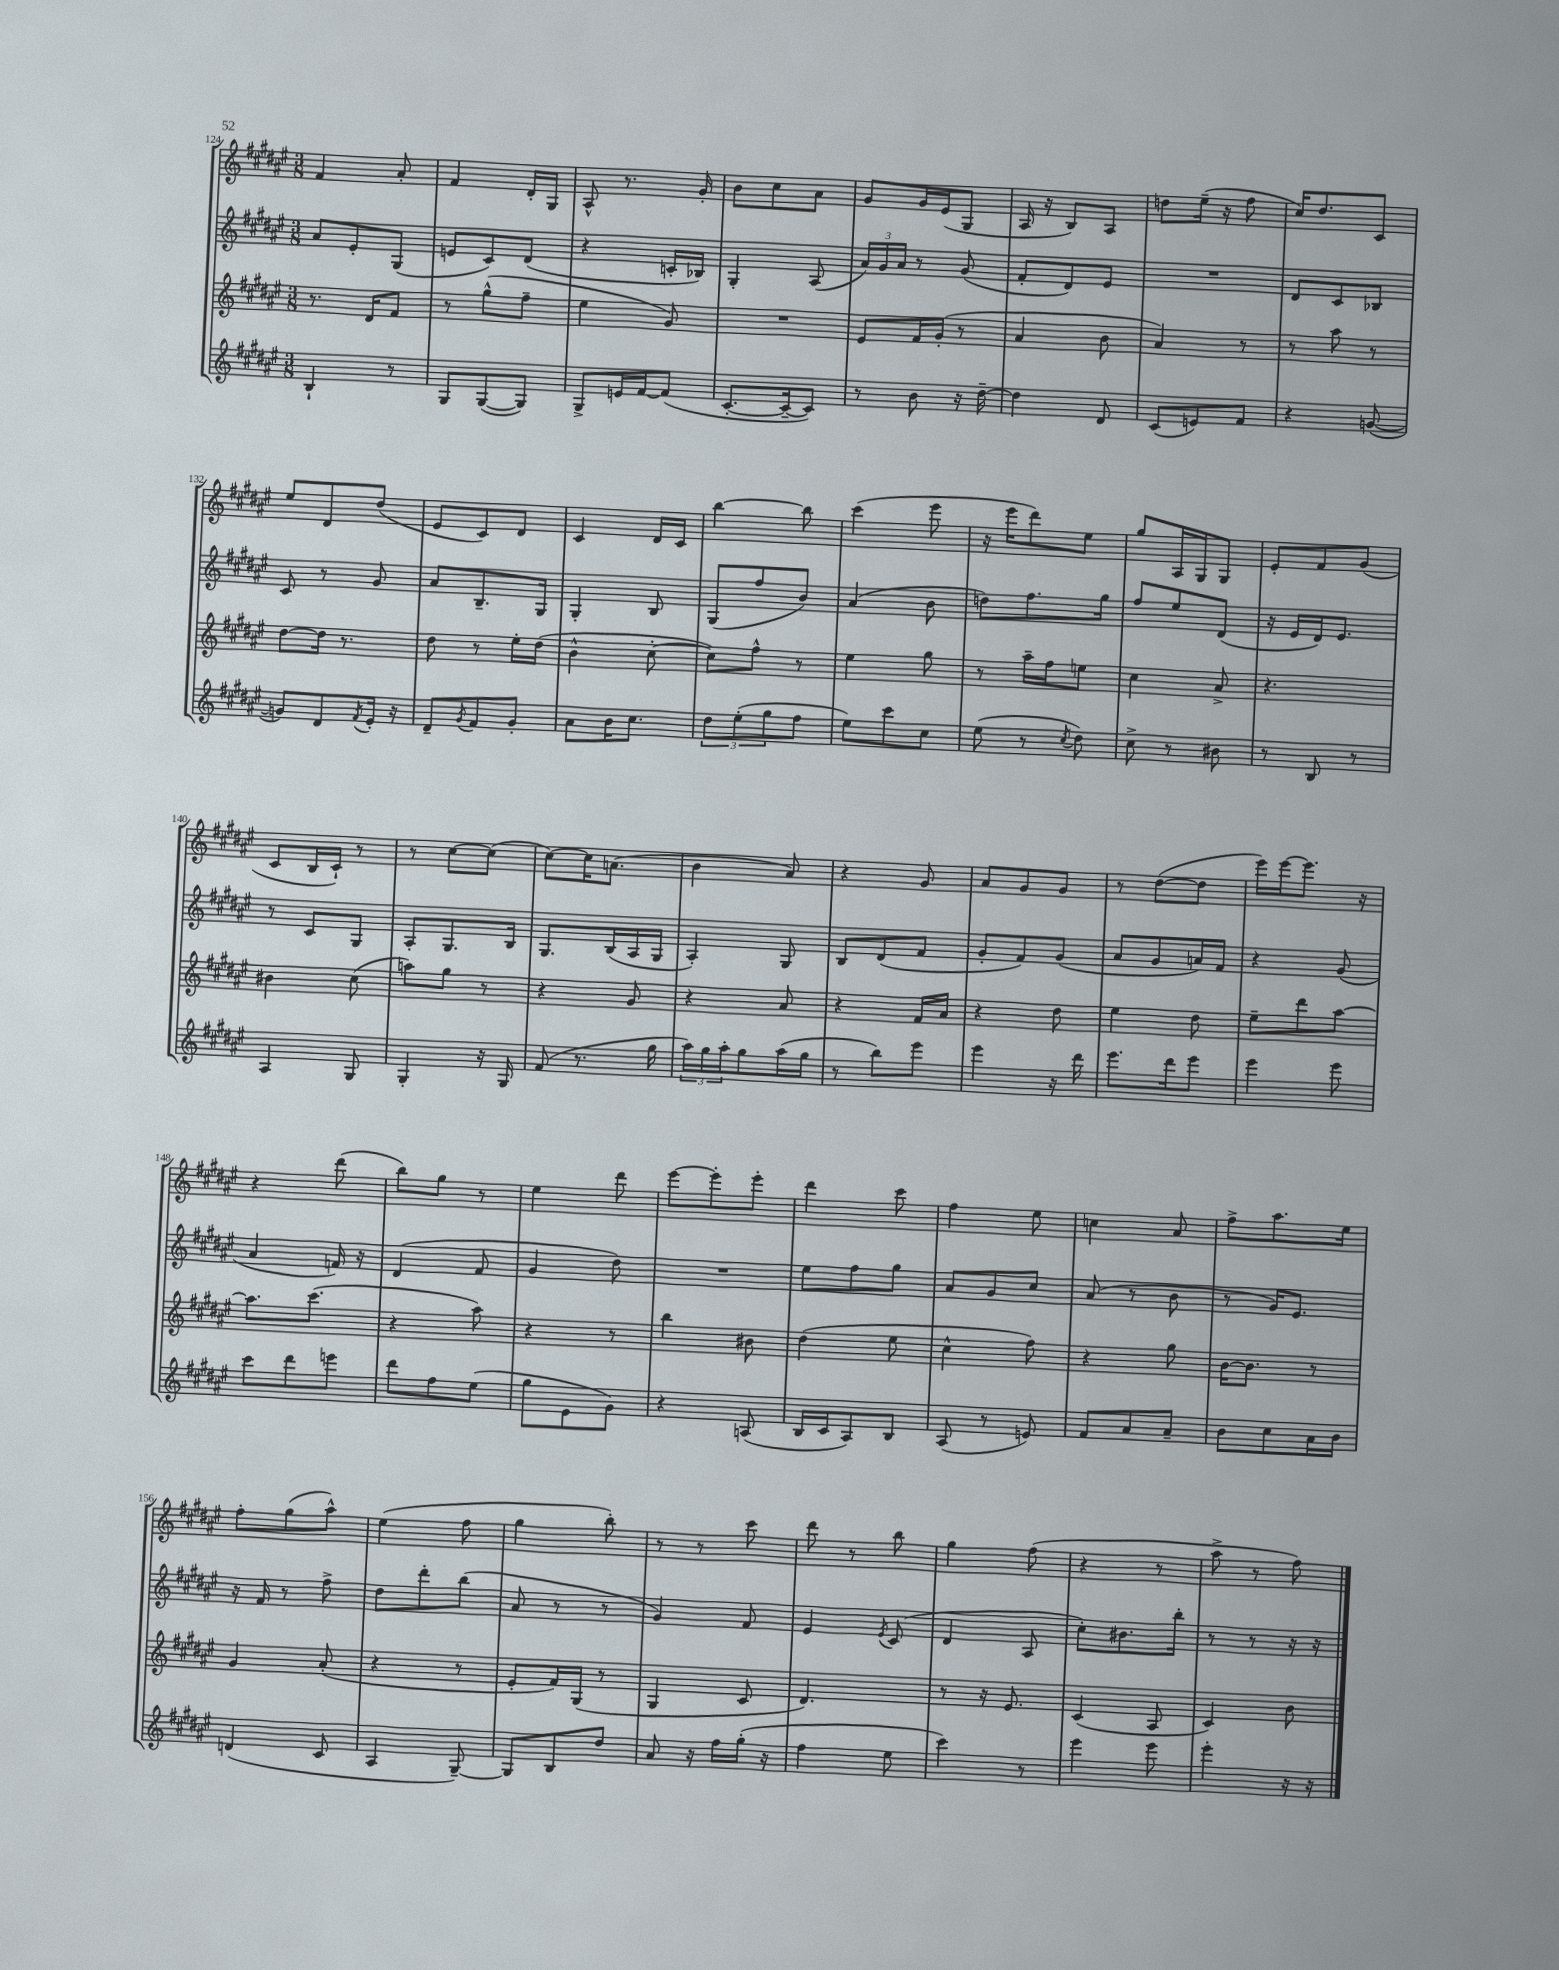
<<
\new StaffGroup <<
\new Staff = "s0" {
    \clef treble \key fis \major \numericTimeSignature \time 3/8
    fis'4 ais'8-. |
    fis'4 dis'16-. gis16 |
    ais8-^ r8. gis'16-. |
    b'8 cis''8 ais'8 |
    gis'8 gis'16 eis'16( gis8 |
    ais16 r16 b8) ais8 |
    d''8 eis''16--( r16 fis''8 |
    cis''16) dis''8. cis'8 |
    eis''8 dis'8 dis''8( |
    eis'8 cis'8) dis'8 |
    cis'4 dis'16 cis'16 |
    b''4~ b''8 |
    cis'''4( eis'''8 |
    r16 eis'''16 dis'''8) eis''8 |
    gis''8 ais16 gis16 gis8 |
    eis'8-. fis'8 gis'8( |
    cis'8 b16 cis'16-!) r8 |
    r8 cis''8~ cis''8( |
    cis''8~) cis''16 a'8.( |
    b'4 ais'8) |
    r4 gis'8 |
    ais'8 gis'8 gis'8 |
    r8 dis''8~( dis''8 |
    eis'''16) eis'''16~ eis'''8. r16 |
    r4 dis'''8( |
    b''8) gis''8 r8 |
    eis''4 dis'''8 |
    eis'''8~ eis'''8-. eis'''8-. |
    dis'''4 cis'''8 |
    fis''4 eis''8 |
    c''4 ais'8 |
    fis''8-> ais''8. eis''16 |
    fis''8-. gis''8( ais''8-^) |
    eis''4( fis''8 |
    gis''4 b''8-.) |
    r8 r8 cis'''8 |
    dis'''8 r8 b''8 |
    gis''4 fis''8( |
    r4 r8 |
    ais''8-> r8 fis''8) \bar "|." |
}
\new Staff = "s1" {
    \clef treble \key fis \major \numericTimeSignature \time 3/8
    ais'8 eis'8-. gis8( |
    e'8 cis'8) dis'8( |
    r4 c'16-. bes16) |
    gis4-. ais8( |
    \tuplet 3/2 { ais'16) gis'16 ais'16 } r8 gis'8( |
    fis'8-. dis'8) eis'8 |
    R4. |
    dis'8 cis'8 bes8 |
    cis'8 r8 gis'8 |
    ais'8 b8.-- gis16 |
    gis4-. b8 |
    gis8( fis''8 b'8) |
    ais'4( b'8 |
    d''8) fis''8. gis''16 |
    fis''8 eis''8 dis'8( |
    r16 eis'16 dis'16) eis'8. |
    r8 cis'8 gis8 |
    ais8-. gis8. b16 |
    gis8. b16( ais16 gis16 |
    ais4-.) gis8 |
    b8 dis'8( fis'8 |
    gis'8-. fis'8) gis'8( |
    ais'8 gis'8 a'16) fis'16 |
    r4 gis'8( |
    ais'4 f'16) r16 |
    dis'4( fis'8 |
    gis'4 dis''8) |
    R4. |
    eis''8 fis''8 gis''8 |
    ais'8 gis'8 cis''8 |
    ais'8( r8 b'8 |
    r8 gis'16) eis'8. |
    r16 fis'16 r8 fis''8-> |
    dis''8 dis'''8-. b''8( |
    ais'8 r8 r8 |
    gis'4) fis'8 |
    eis'4 \acciaccatura { eis'8 } cis'8( |
    dis'4 ais8 |
    cis''8-.) bis'8. b''16-. |
    r8 r8 r16 r16 \bar "|." |
}
\new Staff = "s2" {
    \clef treble \key fis \major \numericTimeSignature \time 3/8
    r8. dis'16 fis'8 |
    r8 gis''8-^( fis''8-- |
    eis''4 gis'8) |
    R4. |
    eis'8 fis'16 gis'16-.( r8 |
    ais'4 b'8 |
    ais'4) r8 |
    r8 ais''8 r8 |
    dis''8~ dis''16 r8. |
    dis''8 r8 eis''16-. dis''16( |
    b'4-^ cis''8~-. |
    cis''8) fis''8-^ r8 |
    eis''4 gis''8 |
    r8 ais''16-- fis''16 e''8 |
    cis''4 ais'8-> |
    r4. |
    bis'4 cis''8( |
    a''8) gis''8 r8 |
    r4 gis'8 |
    r4 ais'8 |
    r4 fis'16 ais'16 |
    r4 dis''8 |
    eis''4 dis''8 |
    eis''8-- dis'''8 ais''8~ |
    ais''8. cis'''8.( |
    r4 ais''8) |
    r4 r8 |
    b''4 bis'8 |
    dis''4( eis''8 |
    cis''4-^ fis''8) |
    r4 gis''8 |
    b'16~ b'8. r8 |
    gis'4 ais'8-.( |
    r4 r8 |
    eis'8-. fis'16) gis16( r8 |
    gis4 cis'8 |
    dis'4.) |
    r8 r16 eis'8. |
    cis'4( ais8 |
    cis'4) b'8 \bar "|." |
}
\new Staff = "s3" {
    \clef treble \key fis \major \numericTimeSignature \time 3/8
    b4-! r8 |
    gis8 gis8~( gis8) |
    gis8-> e'16 fis'16~ fis'8( |
    cis'8.~-. cis'16~-- cis'8) |
    r8 b'8 r16 dis''16~-- |
    dis''4 dis'8 |
    cis'8( e'8) fis'8 |
    r4 g'8~( |
    g'8) dis'8 \acciaccatura { fis'8 } eis'16-. r16 |
    dis'8-- \acciaccatura { gis'8 } fis'8 gis'8-. |
    ais'8 b'16 cis''8. |
    \tuplet 3/2 { dis''8 eis''8-.( gis''8 } fis''8 |
    eis''8) cis'''8 cis''8 |
    eis''8( r8 \acciaccatura { cis''8 } dis''8) |
    cis''8-> r8 bis'8 |
    r8 b8 r8 |
    ais4 gis8 |
    gis4-. r16 gis16 |
    fis'8( r8. gis''16 |
    \tuplet 3/2 { ais''16) gis''16 ais''16-. } gis''8 ais''16( gis''16 |
    r8 b''8) eis'''8 |
    eis'''4 r16 dis'''16 |
    eis'''8. dis'''16 eis'''8 |
    eis'''4 eis'''8 |
    cis'''8 dis'''8 e'''8 |
    dis'''8 fis''8 eis''8( |
    gis''8 eis'8 gis'8) |
    r4 a8( |
    b16 cis'16 ais8) b8 |
    ais8( r8 e'8) |
    fis'8 ais'8 ais'8-- |
    b'8 cis''8 ais'16 b'16 |
    d'4( cis'8 |
    ais4 gis8~--) |
    gis8 b8 dis''8 |
    ais'8 r16 fis''16 gis''16-.( r16 |
    fis''4 eis''8 |
    cis'''4) r8 |
    eis'''4 eis'''8 |
    eis'''4-. r16 r16 \bar "|." |
}
>>
>>
\layout { \context { \Score currentBarNumber = #124 } }
